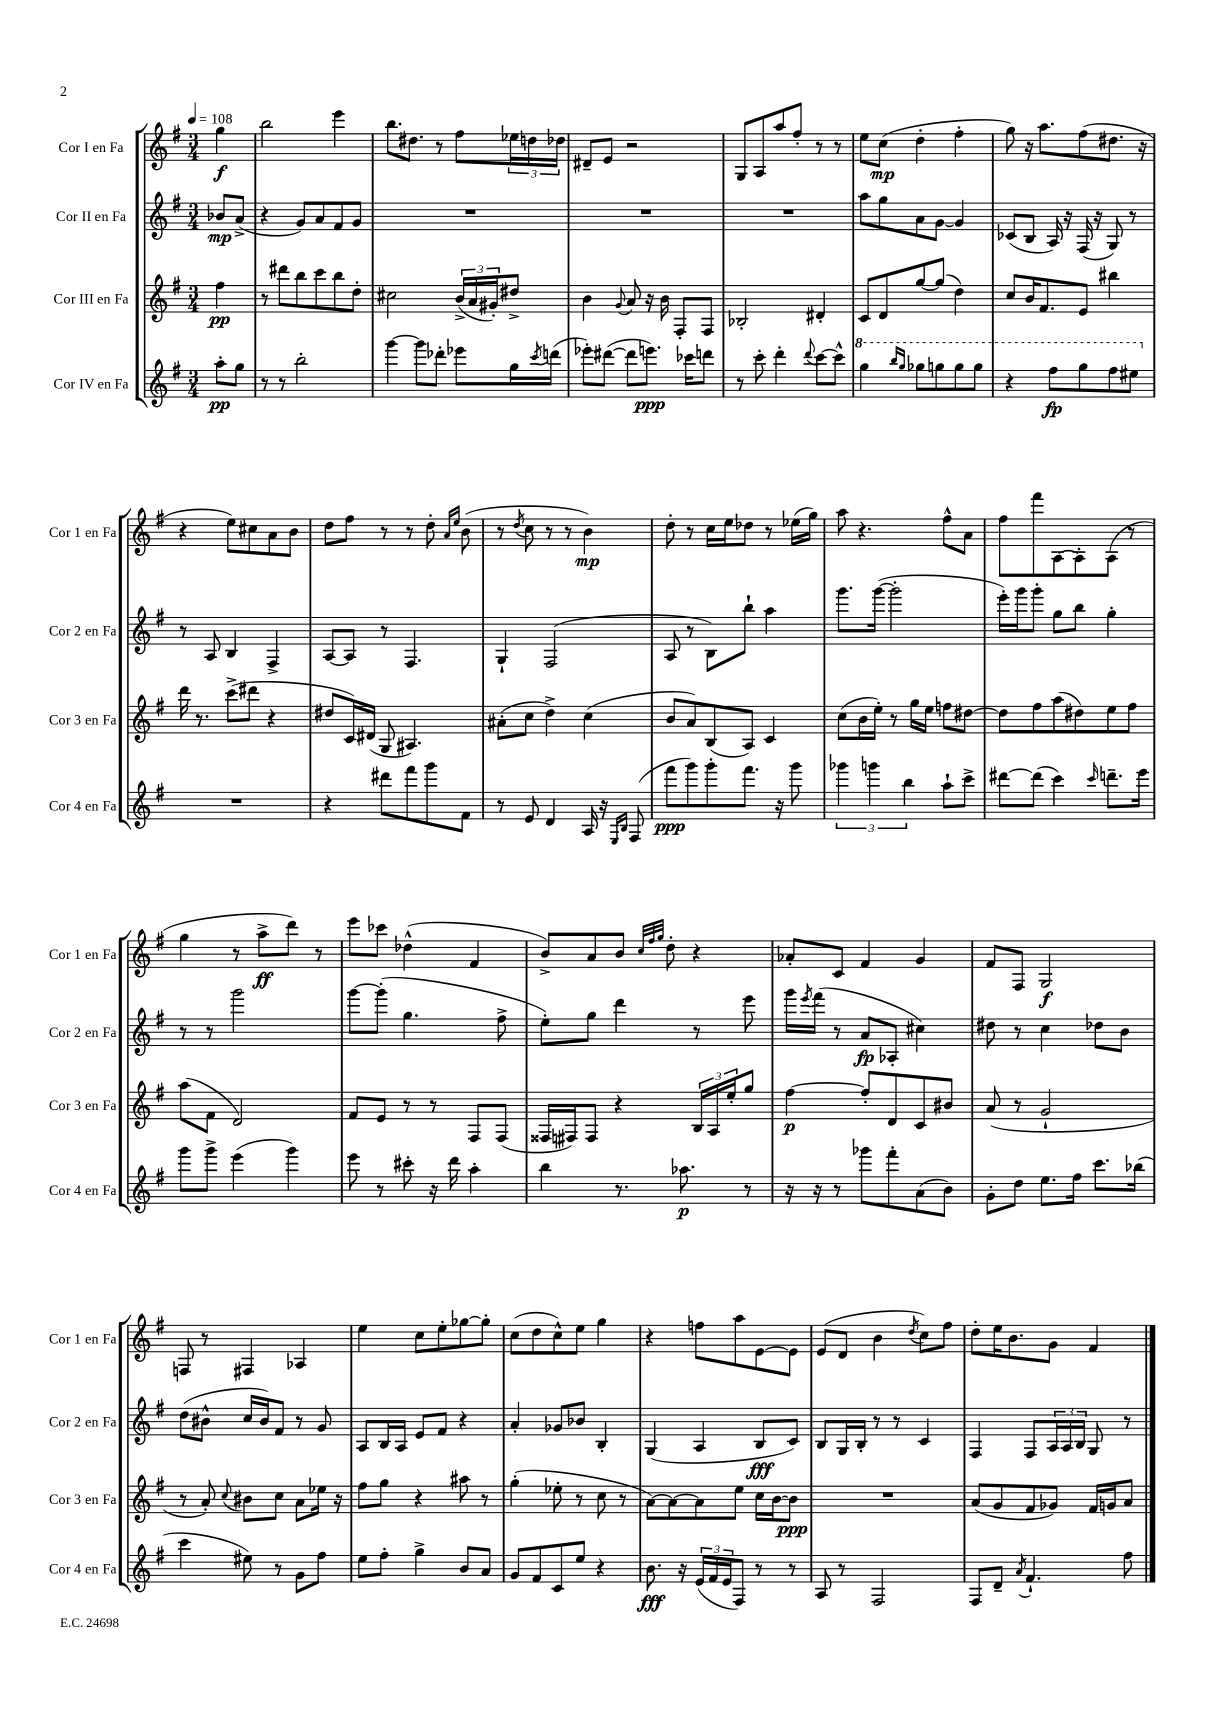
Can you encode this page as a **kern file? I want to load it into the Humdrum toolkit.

**kern	**dynam	**kern	**dynam	**kern	**dynam	**kern	**dynam
*part4	*part4	*part3	*part3	*part2	*part2	*part1	*part1
*staff4	*staff4	*staff3	*staff3	*staff2	*staff2	*staff1	*staff1
*I"Cor IV en Fa	*	*I"Cor III en Fa	*	*I"Cor II en Fa	*	*I"Cor I en Fa	*
*I'Cor 4 en Fa	*	*I'Cor 3 en Fa	*	*I'Cor 2 en Fa	*	*I'Cor 1 en Fa	*
*clefG2	*	*clefG2	*	*clefG2	*	*clefG2	*
*k[f#]	*	*k[f#]	*	*k[f#]	*	*k[f#]	*
*M3/4	*	*M3/4	*	*M3/4	*	*M3/4	*
*MM108	*	*MM108	*	*MM108	*	*MM108	*
=	=	=	=	=	=	=	=
8aa'\L	pp	4ff#\	pp	8b-X/L	mp	4gg\	f
8gg\J	.	.	.	(8a^/J	.	.	.
=1	=1	=1	=1	=1	=1	=1	=1
8r	.	8r	.	4r	.	2bb\	.
8r	.	8ddd#X\L	.	.	.	.	.
2bb'\	.	8bb\	.	8g/L)	.	.	.
.	.	8ccc\	.	8a/	.	.	.
.	.	8bb\	.	8f#/	.	4eee\	.
.	.	8dd'\J	.	8g/J	.	.	.
=2	=2	=2	=2	=2	=2	=2	=2
[4ggg\	.	2cc#X\	.	2.r	.	8.bb\L	.
.	.	.	.	.	.	8.dd#X\J	.
8ggg\L]	.	.	.	.	.	.	.
8ddd-X'\J	.	.	.	.	.	8r	.
8eee-X\L	.	(24b^/LL	.	.	.	8ff#\L	.
.	.	24a/	.	.	.	.	.
.	.	24g#X'/J)	.	.	.	.	.
16gg\L	.	8dd#X^/J	.	.	.	24ee-X\L	.
.	.	.	.	.	.	24ddn\	.
8qccc/	.	.	.	.	.	.	.
(16dddn\JJ	.	.	.	.	.	.	.
.	.	.	.	.	.	24dd-X\JJ	.
=3	=3	=3	=3	=3	=3	=3	=3
8eee-X'\L)	.	4b\	.	2.r	.	8d#X~/L	.
([8ddd#X\J	.	.	.	.	.	8e/J	.
.	.	8qqg/	.	.	.	.	.
8ddd#\L]	.	8a/	.	.	.	2r	.
8.eeen\J)	ppp	16r	.	.	.	.	.
.	.	16b\	.	.	.	.	.
.	.	8F#'/L	.	.	.	.	.
16ccc-X\KL	.	.	.	.	.	.	.
8dddn\J	.	8F#/J	.	.	.	.	.
=4	=4	=4	=4	=4	=4	=4	=4
8r	.	2B-X'/	.	2.r	.	8G/L	.
8ccc'\	.	.	.	.	.	8A/	.
4ddd'\	.	.	.	.	.	8aa/	.
.	.	.	.	.	.	8ff#'/J	.
8qqddd/	.	.	.	.	.	.	.
[8ccc\L	.	4d#X'/	.	.	.	8r	.
8ccc^^\J]	.	.	.	.	.	8r	.
=5	=5	=5	=5	=5	=5	=5	=5
*8va	*	*	*	*	*	*	*
4ggg\	.	8c/L	.	8aa\L	.	8ee\L	.
.	.	8d/	.	8gg\	.	(8cc\J	mp
16qqbbb/LL	.	.	.	.	.	.	.
16qqggg/JJ	.	.	.	.	.	.	.
8ggg-X\L	.	[8gg/	.	8a\	.	4dd'\	.
8gggn\	.	(8gg/J]	.	[8g\J	.	.	.
8ggg\	.	4dd\)	.	4g/]	.	4ff#'\	.
8ggg\J	.	.	.	.	.	.	.
=6	=6	=6	=6	=6	=6	=6	=6
4r	.	8cc/L	.	(8c-X/L	.	8gg\)	.
.	.	16b/K	.	8B/J	.	16r	.
.	.	8.f#/	.	.	.	8.aa\L	.
8fff#\L	fp	.	.	16A/)	.	.	.
.	.	.	.	16r	.	.	.
8ggg\	.	8e/J	.	(16F#/	.	(8ff#\	.
.	.	.	.	16r	.	.	.
8fff#\	.	4bb#X\	.	8G/)	.	8.dd#X\J	.
8eee#X\J	.	.	.	8r	.	.	.
.	.	.	.	.	.	16r	.
!!LO:LB:g=z
=7	=7	=7	=7	=7	=7	=7	=7
*X8va	*	*	*	*	*	*	*
2.r	.	16ddd\	.	8r	.	4r	.
.	.	8.r	.	.	.	.	.
.	.	.	.	8A/	.	.	.
.	.	(8ccc^\L	.	4B/	.	8ee\L)	.
.	.	8ddd#X\J	.	.	.	8cc#X\	.
.	.	4r	.	4F#^/	.	8a\	.
.	.	.	.	.	.	8b\J	.
=8	=8	=8	=8	=8	=8	=8	=8
4r	.	8dd#X/L	.	[8A/L	.	8dd\L	.
.	.	16c/L)	.	8A/J]	.	8ff#\J	.
.	.	(16d#X/JJ	.	.	.	.	.
8ddd#X\L	.	8G/	.	8r	.	8r	.
8fff#\	.	4.A#X/)	.	4.F#/	.	8r	.
8ggg\	.	.	.	.	.	8dd'\	.
.	.	.	.	.	.	16qqa/LL	.
.	.	.	.	.	.	16qqee/JJ	.
8f#\J	.	.	.	.	.	(8b\	.
=9	=9	=9	=9	=9	=9	=9	=9
8r	.	(8a#X'\L	.	4G`/	.	8r	.
.	.	.	.	.	.	8qdd/	.
8e/	.	8cc\J	.	.	.	8cc\	.
4d/	.	4dd^\)	.	(2F#/	.	8r	.
.	.	.	.	.	.	8r	.
16A/	.	(4cc\	.	.	.	4b\)	mp
16r	.	.	.	.	.	.	.
16qqE/LL	.	.	.	.	.	.	.
16qqB/JJ	.	.	.	.	.	.	.
(8F#/	.	.	.	.	.	.	.
=10	=10	=10	=10	=10	=10	=10	=10
8fff#\L	ppp	8b/L	.	8A/	.	8dd'\	.
8ggg\)	.	8a/)	.	8r	.	8r	.
8ggg'\	.	(8B/	.	8B\L)	.	16cc\LL	.
.	.	.	.	.	.	16ee\J	.
8.fff#\J	.	8A/J)	.	8bb`\J	.	8dd-X\J	.
.	.	4c/	.	4aa\	.	8r	.
16r	.	.	.	.	.	.	.
8ggg\	.	.	.	.	.	(16ee-X\LL	.
.	.	.	.	.	.	16gg\JJ)	.
=11	=11	=11	=11	=11	=11	=11	=11
6ggg-X\	.	(8cc\L	.	8.ggg\L	.	8aa\	.
.	.	16b\L	.	.	.	4.r	.
6gggn\	.	.	.	.	.	.	.
.	.	16ee'\JJ)	.	([16ggg\Jk	.	.	.
.	.	8r	.	2ggg'\]	.	.	.
6bb\	.	.	.	.	.	.	.
.	.	16gg\LL	.	.	.	.	.
.	.	16ee\JJ	.	.	.	.	.
8aa`\L	.	8ffn\L	.	.	.	8ff#^^\L	.
8ccc^\J	.	[8dd#X\J	.	.	.	8a\J	.
=12	=12	=12	=12	=12	=12	=12	=12
[8ddd#X\L	.	8dd#\L]	.	16eee'\LL)	.	8ff#\L	.
.	.	.	.	16ggg\J	.	.	.
(8ddd#\J]	.	8ff#\	.	8ggg'\J	.	8fff#\	.
4ccc\)	.	(8aa\	.	8gg\L	.	[8A\	.
.	.	8dd#X\)	.	8bb\J	.	8A'\]	.
16qqccc/	.	.	.	.	.	.	.
8.dddn~\L	.	8ee\	.	4gg'\	.	(8A\J	.
.	.	8ff#\J	.	.	.	8r	.
16eee\Jk	.	.	.	.	.	.	.
!!LO:LB:g=z
=13	=13	=13	=13	=13	=13	=13	=13
8ggg\L	.	(8aa\L	.	8r	.	4gg\	.
8ggg^\J	.	8f#\J	.	8r	.	.	.
(4eee\	.	2d/)	.	2ggg\	.	8r	.
.	.	.	.	.	.	8aa^\L	ff
4ggg\)	.	.	.	.	.	8ddd\J)	.
.	.	.	.	.	.	8r	.
=14	=14	=14	=14	=14	=14	=14	=14
8eee\	.	8f#/L	.	[8ggg\L	.	8eee\L	.
8r	.	8e/J	.	(8ggg'\J]	.	8ccc-X\J	.
8ccc#X'\	.	8r	.	4.gg\	.	(4dd-X^^\	.
16r	.	8r	.	.	.	.	.
16ddd\	.	.	.	.	.	.	.
4aa'\	.	8F#/L	.	.	.	4f#/	.
.	.	(8F#/J	.	8ff#^\	.	.	.
=15	=15	=15	=15	=15	=15	=15	=15
4bb\	.	16F##X/LL	.	8ee'\L)	.	8b^/L)	.
.	.	16F#X/J)	.	.	.	.	.
.	.	8F#/J	.	8gg\J	.	8a/	.
8.r	.	4r	.	4ddd\	.	8b/J	.
.	.	.	.	.	.	32qqcc/LLL	.
.	.	.	.	.	.	32qqff#/	.
.	.	.	.	.	.	32qqgg/JJJ	.
.	.	.	.	.	.	8dd'\	.
8.aa-X\	p	.	.	.	.	.	.
.	.	24B/LL	.	8r	.	4r	.
.	.	24A/	.	.	.	.	.
.	.	24ee'/J	.	.	.	.	.
8r	.	8gg/J	.	8eee\	.	.	.
=16	=16	=16	=16	=16	=16	=16	=16
16r	.	[4ff#\	p	16ggg\LL	.	8a-X'/L	.
.	.	.	.	8qeee/	.	.	.
16r	.	.	.	(16fff#\JJ	.	.	.
8r	.	.	.	8r	.	8c/J	.
8ggg-X\L	.	8ff#'/L]	.	8a/L	fp	4f#/	.
8fff#'\	.	8d/	.	8A-X'/J	.	.	.
(8a\	.	8c/	.	4cc#X\)	.	4g/	.
8b\J)	.	8b#X/J	.	.	.	.	.
=17	=17	=17	=17	=17	=17	=17	=17
8g'\L	.	(8a/	.	8dd#X\	.	8f#/L	.
8dd\J	.	8r	.	8r	.	8F#/J	.
8.ee\L	.	2g`/	.	4cc\	.	2G/	f
16ff#\Jk	.	.	.	.	.	.	.
8.ccc\L	.	.	.	8dd-X\L	.	.	.
.	.	.	.	8b\J	.	.	.
(16bb-X\Jk	.	.	.	.	.	.	.
!!LO:LB:g=z
=18	=18	=18	=18	=18	=18	=18	=18
4ccc\	.	8r	.	(8dd\L	.	8Fn/	.
.	.	8a'/)	.	8b#X^^\J	.	8r	.
.	.	8qqcc/	.	.	.	.	.
8ee#X\)	.	8b#X\L	.	16cc/LL	.	4F#X/	.
.	.	.	.	16b#/J)	.	.	.
8r	.	8cc\J	.	8f#/J	.	.	.
8g\L	.	8a\L	.	8r	.	4A-X/	.
8ff#\J	.	16ee-X\Jk	.	8g/	.	.	.
.	.	16r	.	.	.	.	.
=19	=19	=19	=19	=19	=19	=19	=19
8ee\L	.	8ff#\L	.	8A/L	.	4ee\	.
8ff#'\J	.	8gg\J	.	16B/L	.	.	.
.	.	.	.	16A/JJ	.	.	.
4gg^\	.	4r	.	8e/L	.	8cc\L	.
.	.	.	.	8f#/J	.	8ee'\	.
8b/L	.	8aa#X\	.	4r	.	[8gg-X\	.
8a/J	.	8r	.	.	.	8gg-'\J]	.
=20	=20	=20	=20	=20	=20	=20	=20
8g/L	.	(4gg'\	.	4a'/	.	(8cc\L	.
8f#/	.	.	.	.	.	8dd\	.
8c/	.	8ee-X'\	.	8g-X/L	.	8cc^^\)	.
8ee/J	.	8r	.	8b-X/J	.	8ee\J	.
4r	.	8cc\	.	4B'/	.	4gg\	.
.	.	8r	.	.	.	.	.
=21	=21	=21	=21	=21	=21	=21	=21
8.b\	fff	[8a\L)	.	(4G/	.	4r	.
.	.	8a\_	.	.	.	.	.
16r	.	.	.	.	.	.	.
(24e/LL	.	8a\]	.	4A/	.	8ffn\L	.
24f#/	.	.	.	.	.	.	.
24e/J	.	.	.	.	.	.	.
8F#/J)	.	8ee\J	.	.	.	8aa\	.
8r	.	16cc\LL	.	8B/L	fff	[8e\	.
.	.	[16b\J	.	.	.	.	.
8r	.	8b\J]	ppp	8c/J)	.	8e\J]	.
=22	=22	=22	=22	=22	=22	=22	=22
8A/	.	2.r	.	8B/L	.	(8e/L	.
8r	.	.	.	16G/L	.	8d/J	.
.	.	.	.	16B'/JJ	.	.	.
2F#/	.	.	.	8r	.	4b\	.
.	.	.	.	8r	.	.	.
.	.	.	.	.	.	8qdd/	.
.	.	.	.	4c/	.	8cc\L)	.
.	.	.	.	.	.	8ff#\J	.
=23	=23	=23	=23	=23	=23	=23	=23
8F#/L	.	(8a/L	.	4F#/	.	8dd'\L	.
8d~/J	.	8g/	.	.	.	16ee\K	.
.	.	.	.	.	.	8.b\	.
8qa/	.	.	.	.	.	.	.
4.f#`/	.	8f#/	.	8F#/L	.	.	.
.	.	8g-X/J)	.	24A/L	.	8g\J	.
.	.	.	.	24A/	.	.	.
.	.	.	.	24B/JJ	.	.	.
.	.	16f#/LL	.	8G/	.	4f#/	.
.	.	16gn/J	.	.	.	.	.
8ff#\	.	8a/J	.	8r	.	.	.
==	==	==	==	==	==	==	==
*-	*-	*-	*-	*-	*-	*-	*-
